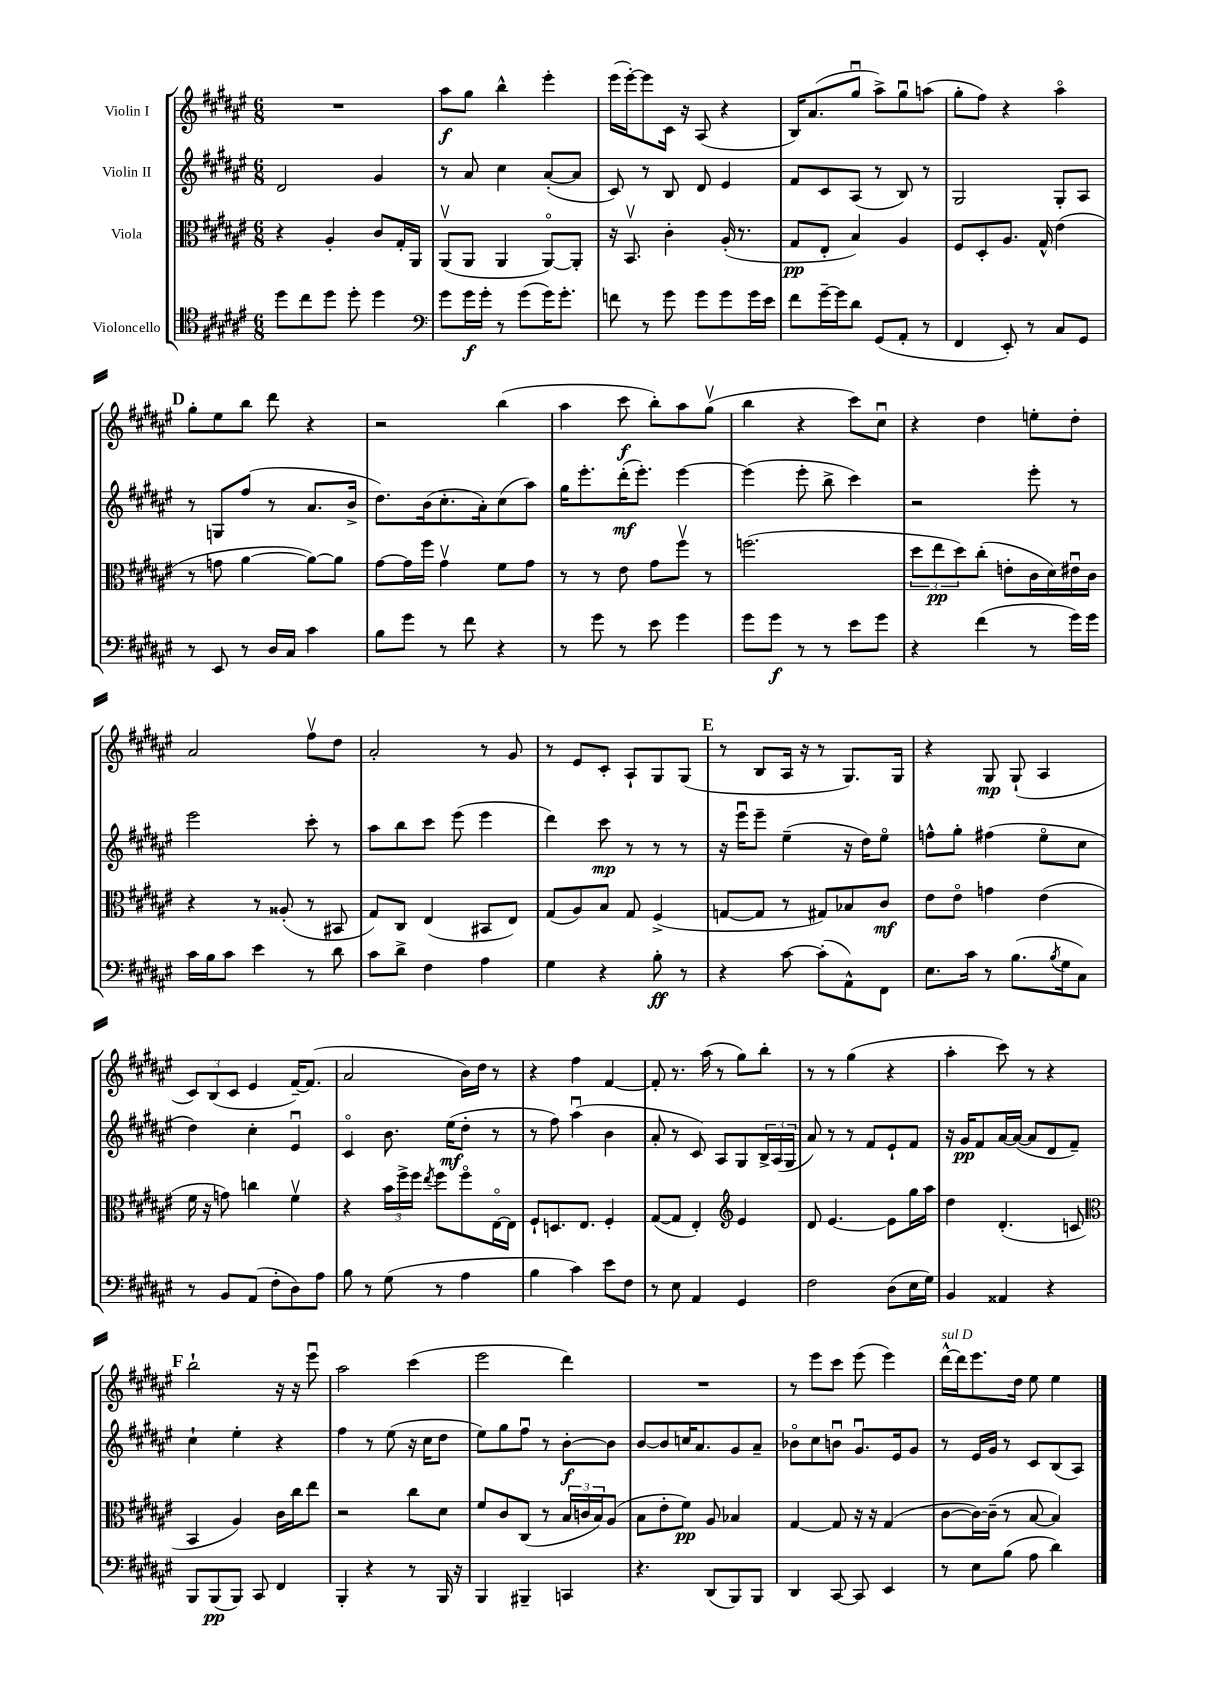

**kern	**dynam	**kern	**dynam	**kern	**dynam	**kern	**dynam
*part4	*part4	*part3	*part3	*part2	*part2	*part1	*part1
*staff4	*staff4	*staff3	*staff3	*staff2	*staff2	*staff1	*staff1
*I"Violoncello	*	*I"Viola	*	*I"Violin II	*	*I"Violin I	*
*clefC4	*	*clefC3	*	*clefG2	*	*clefG2	*
*k[f#c#g#d#a#e#]	*	*k[f#c#g#d#a#e#]	*	*k[f#c#g#d#a#e#]	*	*k[f#c#g#d#a#e#]	*
*M6/8	*	*M6/8	*	*M6/8	*	*M6/8	*
=17	=17	=17	=17	=17	=17	=17	=17
8dd#\L	.	4r	.	2d#/	.	2.r	.
8cc#\	.	.	.	.	.	.	.
8dd#\J	.	4A#'/	.	.	.	.	.
8dd#'\	.	.	.	.	.	.	.
4dd#\	.	8c#/L	.	4g#/	.	.	.
.	.	16G#'/L	.	.	.	.	.
.	.	16AA#/JJ	.	.	.	.	.
=18	=18	=18	=18	=18	=18	=18	=18
*clefF4	*	*	*	*	*	*	*
8g#\L	.	(8AA#v/L	.	8r	.	8aa#\L	f
16g#\L	f	8AA#/J	.	8a#/	.	8gg#\J	.
16g#'\JJ	.	.	.	.	.	.	.
8r	.	4AA#/	.	4cc#\	.	4bb^^\	.
(8g#\L	.	.	.	.	.	.	.
16g#\K)	.	[8AA#/L)	.	([8a#'/L	.	4eee#'\	.
8.g#'\J	.	.	.	.	.	.	.
.	.	8AA#'/J]	.	8a#/J]	.	.	.
=19	=19	=19	=19	=19	=19	=19	=19
8fn\	.	16r	.	8c#/)	.	(16eee#\LL	.
.	.	8.BBv/	.	.	.	[16eee#'\J)	.
8r	.	.	.	8r	.	8eee#\]	.
8g#\	.	4c#'\	.	8B/	.	16c#\Jk	.
.	.	.	.	.	.	16r	.
8g#\L	.	.	.	8d#/	.	(8A#/	.
8g#\	.	(16A#'/	.	4e#/	.	4r	.
.	.	8.r	.	.	.	.	.
16g#\L	.	.	.	.	.	.	.
16e#\JJ	.	.	.	.	.	.	.
=20	=20	=20	=20	=20	=20	=20	=20
8f#\L	.	8G#/L	pp	8f#/L	.	16B/KL)	.
.	.	.	.	.	.	(8.a#/	.
[16g#~\L	.	8E#'/J	.	8c#/	.	.	.
16g#\J]	.	.	.	.	.	.	.
8d#\J	.	4B/)	.	(8A#/J	.	8gg#u/J	.
(8GG#/L	.	.	.	8r	.	8aa#^\L)	.
8AA#'/J	.	4A#/	.	8B/)	.	8gg#u\	.
8r	.	.	.	8r	.	(8aan\J	.
=21	=21	=21	=21	=21	=21	=21	=21
4FF#/	.	8F#/L	.	2G#/	.	8gg#'\L	.
.	.	8D#'/	.	.	.	8ff#\J)	.
8EE#'/)	.	8.A#/J	.	.	.	4r	.
8r	.	.	.	.	.	.	.
.	.	16G#^^/	.	.	.	.	.
8C#/L	.	(4e#\	.	8G#'/L	.	4aa#\	.
8GG#/J	.	.	.	8A#/J	.	.	.
!!LO:LB:g=z
!!LO:REH:place=s1:t=D
=22	=22	=22	=22	=22	=22	=22	=22
8r	.	8r	.	8r	.	8gg#'\L	.
8EE#/	.	8gn\	.	8Gn/L	.	8ee#\	.
8r	.	[4a#\	.	(8ff#/J	.	8bb\J	.
16D#/LL	.	.	.	8r	.	8ddd#\	.
16C#/JJ	.	.	.	.	.	.	.
4c#\	.	8a#\L_)	.	8.a#/L	.	4r	.
.	.	8a#\J]	.	.	.	.	.
.	.	.	.	16b^/Jk	.	.	.
=23	=23	=23	=23	=23	=23	=23	=23
8B\L	.	[8g#\L	.	8.dd#\L)	.	2r	.
8g#\J	.	16g#\L]	.	.	.	.	.
.	.	16ff#\JJ	.	(16b\k	.	.	.
8r	.	4g#v\	.	8.cc#'\	.	.	.
8f#\	.	.	.	.	.	.	.
.	.	.	.	16a#'\k)	.	.	.
4r	.	8f#\L	.	(8cc#\	.	(4bb\	.
.	.	8g#\J	.	8aa#\J)	.	.	.
=24	=24	=24	=24	=24	=24	=24	=24
8r	.	8r	.	16gg#\KL	.	4aa#\	.
.	.	.	.	8.eee#'\	.	.	.
8g#\	.	8r	.	.	.	.	.
8r	.	8e#\	.	(16ddd#'\K	mf	8ccc#\	f
.	.	.	.	8.eee#'\J)	.	.	.
8e#\	.	8g#\L	.	.	.	8bb'\L)	.
4g#\	.	8ff#v\J	.	[4eee#\	.	8aa#\	.
.	.	8r	.	.	.	(8gg#v\J	.
=25	=25	=25	=25	=25	=25	=25	=25
8g#\L	.	(2.ffn\	.	(4eee#\]	.	4bb\	.
8g#\J	f	.	.	.	.	.	.
8r	.	.	.	8eee#'\	.	4r	.
8r	.	.	.	8bb^\	.	.	.
8e#\L	.	.	.	4ccc#\)	.	8ccc#\L)	.
8g#\J	.	.	.	.	.	8cc#u\J	.
=26	=26	=26	=26	=26	=26	=26	=26
4r	.	12dd#\L	.	2r	.	4r	.
.	.	12ee#\	pp	.	.	.	.
.	.	12dd#\)	.	.	.	.	.
(4f#\	.	(8cc#'\J	.	.	.	4dd#\	.
.	.	8en'\L	.	.	.	.	.
8r	.	16c#\L	.	8eee#'\	.	8een'\L	.
.	.	16d#\)	.	.	.	.	.
16g#\LL)	.	16e#Xu\	.	8r	.	8dd#'\J	.
16g#\JJ	.	16c#\JJ	.	.	.	.	.
!!LO:LB:g=z
=27	=27	=27	=27	=27	=27	=27	=27
16c#\LL	.	4r	.	2eee#\	.	2a#/	.
16B\J	.	.	.	.	.	.	.
8c#\J	.	.	.	.	.	.	.
4e#\	.	8r	.	.	.	.	.
.	.	(8A##X'/	.	.	.	.	.
8r	.	8r	.	8ccc#'\	.	8ff#v\L	.
8d#\	.	8BB#X/	.	8r	.	8dd#\J	.
=28	=28	=28	=28	=28	=28	=28	=28
8c#\L	.	8G#/L)	.	8aa#\L	.	2a#'/	.
8d#^\J	.	8C#/J	.	8bb\	.	.	.
4F#\	.	(4E#/	.	8ccc#\J	.	.	.
.	.	.	.	(8eee#\	.	.	.
4A#\	.	8BB#X/L	.	4eee#\	.	8r	.
.	.	8E#/J)	.	.	.	8g#/	.
=29	=29	=29	=29	=29	=29	=29	=29
4G#\	.	(8G#/L	.	4ddd#\)	.	8r	.
.	.	8A#/)	.	.	.	8e#/L	.
4r	.	8B/J	.	8ccc#\	mp	8c#'/J	.
.	.	8G#/	.	8r	.	8A#`/L	.
8B'\	ff	(4F#^/	.	8r	.	8G#/	.
8r	.	.	.	8r	.	(8G#/J	.
!!LO:REH:place=s1:t=E
=30	=30	=30	=30	=30	=30	=30	=30
4r	.	[8Gn/L	.	16r	.	8r	.
.	.	.	.	16eee#u\KL	.	.	.
.	.	8G/J]	.	8eee#~\J	.	8B/L	.
[8c#\	.	8r	.	(4ee#~\	.	16A#/Jk	.
.	.	.	.	.	.	16r	.
(8c#'\L]	.	8G#X/L)	.	.	.	8r	.
8AA#^^\)	.	8B-X/	.	16r	.	8.G#/L)	.
.	.	.	.	16dd#\KL)	.	.	.
8FF#\J	.	8c#/J	mf	8ee#\J	.	.	.
.	.	.	.	.	.	16G#/Jk	.
=31	=31	=31	=31	=31	=31	=31	=31
8.E#\L	.	8e#\L	.	8ffn^^\L	.	4r	.
.	.	8e#\J	.	8gg#'\J	.	.	.
16c#\Jk	.	.	.	.	.	.	.
8r	.	4gn\	.	(4ff#X\	.	8G#/	mp
(8.B\L	.	.	.	.	.	(8G#`/	.
.	.	(4e#\	.	8ee#\L	.	4A#/	.
8qB/	.	.	.	.	.	.	.
16G#\k	.	.	.	.	.	.	.
8C#\J)	.	.	.	8cc#\J	.	.	.
!!LO:LB:g=z
=32	=32	=32	=32	=32	=32	=32	=32
8r	.	16f#\	.	4dd#\)	.	12c#/L)	.
.	.	16r	.	.	.	.	.
.	.	.	.	.	.	(12B/	.
8BB/L	.	8gn\)	.	.	.	.	.
.	.	.	.	.	.	12c#/J	.
(8AA#/J	.	4ccn\	.	4cc#'\	.	4e#/	.
8F#'\L	.	.	.	.	.	.	.
8D#\)	.	4f#v\	.	4e#u/	.	[16f#~/KL)	.
.	.	.	.	.	.	(8.f#/J]	.
8A#\J	.	.	.	.	.	.	.
=33	=33	=33	=33	=33	=33	=33	=33
8B\	.	4r	.	4c#/	.	2a#/	.
8r	.	.	.	.	.	.	.
(8G#\	.	24b\LL	.	8.b\	.	.	.
.	.	24ff#^\	.	.	.	.	.
.	.	24ff#\JJ	.	.	.	.	.
.	.	8qee#/	.	.	.	.	.
8r	.	8ff#\L	.	.	.	.	.
.	.	.	.	(16ee#\KL	mf	.	.
4A#\	.	8ff#\	.	8dd#'\J	.	16b\LL)	.
.	.	.	.	.	.	16dd#\JJ	.
.	.	[16E#\L	.	8r	.	8r	.
.	.	16E#\JJ]	.	.	.	.	.
=34	=34	=34	=34	=34	=34	=34	=34
4B\	.	8F#`/L	.	8r	.	4r	.
.	.	8.Dn/	.	8ff#\)	.	.	.
4c#\)	.	.	.	(4aa#u\	.	4ff#\	.
.	.	8.E#/J	.	.	.	.	.
8e#\L	.	4F#'/	.	4b\	.	[4f#/	.
8F#\J	.	.	.	.	.	.	.
=35	=35	=35	=35	=35	=35	=35	=35
8r	.	([8G#/L	.	8a#'/	.	8f#'/]	.
8E#\	.	8G#/J]	.	8r	.	8.r	.
4AA#/	.	4E#'/)	.	8c#/)	.	.	.
.	.	.	.	.	.	(16aa#\	.
.	.	.	.	8A#/L	.	8r	.
*	*	*clefG2	*	*	*	*	*
4GG#/	.	4e#/	.	8G#/	.	8gg#\L)	.
.	.	.	.	24B^/L	.	8bb'\J	.
.	.	.	.	(24A#/	.	.	.
.	.	.	.	24G#/JJ	.	.	.
=36	=36	=36	=36	=36	=36	=36	=36
2F#\	.	8d#/	.	8a#/)	.	8r	.
.	.	[4.e#/	.	8r	.	8r	.
.	.	.	.	8r	.	(4gg#\	.
.	.	.	.	8f#/L	.	.	.
(8D#\L	.	8e#\L]	.	8e#`/	.	4r	.
16E#\L	.	16gg#\L	.	8f#/J	.	.	.
16G#\JJ)	.	16aa#\JJ	.	.	.	.	.
=37	=37	=37	=37	=37	=37	=37	=37
4BB/	.	4dd#\	.	16r	.	4aa#'\	.
.	.	.	.	16g#/KL	pp	.	.
.	.	.	.	8f#/	.	.	.
4AA##X/	.	(4.d#'/	.	[16a#/L	.	8ccc#\)	.
.	.	.	.	(16a#/JJ_	.	.	.
.	.	.	.	8a#/L]	.	8r	.
4r	.	.	.	8d#/	.	4r	.
.	.	8cn/	.	8f#~/J)	.	.	.
!!LO:LB:g=z
!!LO:REH:place=s1:t=F
=38	=38	=38	=38	=38	=38	=38	=38
*	*	*clefC3	*	*	*	*	*
8BBB/L	.	4BB/	.	4cc#`\	.	2bb`\	.
(8BBB/	pp	.	.	.	.	.	.
8BBB/J)	.	4A#/)	.	4ee#'\	.	.	.
8CC#/	.	.	.	.	.	.	.
4FF#/	.	16c#\LL	.	4r	.	16r	.
.	.	16cc#\J	.	.	.	16r	.
.	.	8ee#\J	.	.	.	8eee#u\	.
=39	=39	=39	=39	=39	=39	=39	=39
4BBB'/	.	2r	.	4ff#\	.	2aa#\	.
4r	.	.	.	8r	.	.	.
.	.	.	.	(8ee#\	.	.	.
8r	.	8cc#\L	.	16r	.	(4ccc#\	.
.	.	.	.	16cc#\KL	.	.	.
16BBB/	.	8d#\J	.	8dd#\J	.	.	.
16r	.	.	.	.	.	.	.
=40	=40	=40	=40	=40	=40	=40	=40
4BBB/	.	8f#/L	.	8ee#\L)	.	2eee#\	.
.	.	8c#/	.	8gg#\	.	.	.
4BBB#X~/	.	(8C#/J	.	8ff#u\J	.	.	.
.	.	8r	.	8r	.	.	.
4CCn/	.	24B/LL	.	[8b'\L	f	4ddd#\)	.
.	.	24cn/	.	.	.	.	.
.	.	24B/J)	.	.	.	.	.
.	.	(8A#/J	.	8b\J]	.	.	.
=41	=41	=41	=41	=41	=41	=41	=41
4.r	.	8B\L	.	[8b/L	.	2.r	.
.	.	8e#'\	.	8b/]	.	.	.
.	.	8f#\J)	pp	16ccn/K	.	.	.
.	.	.	.	8.a#/	.	.	.
(8DD#/L	.	8A#/	.	.	.	.	.
8BBB/)	.	4B-X/	.	8g#/	.	.	.
8BBB/J	.	.	.	8a#~/J	.	.	.
=42	=42	=42	=42	=42	=42	=42	=42
4DD#/	.	[4G#/	.	8b-X\L	.	8r	.
.	.	.	.	8cc#\	.	8eee#\L	.
[8CC#/	.	8G#/]	.	8bnu\J	.	8ccc#\J	.
8CC#/]	.	16r	.	8.g#u/L	.	(8eee#\	.
.	.	16r	.	.	.	.	.
4EE#/	.	(4G#/	.	.	.	4eee#\)	.
.	.	.	.	16e#/k	.	.	.
.	.	.	.	8g#/J	.	.	.
=43	=43	=43	=43	=43	=43	=43	=43
!	!	!	!	!	!	!LO:TX:a:i:t=sul D	!
8r	.	[8c#\L	.	8r	.	[16ddd#^^\LL	.
.	.	.	.	.	.	16ddd#\J]	.
8E#\L	.	16c#\L_)	.	16e#/LL	.	8.eee#\	.
.	.	(16c#~\JJ]	.	16g#/JJ	.	.	.
(8B\J	.	8r	.	8r	.	.	.
.	.	.	.	.	.	16dd#\Jk	.
8A#\	.	[8B/	.	8c#/L	.	8ee#\	.
4d#\)	.	4B/])	.	(8B/	.	4ee#\	.
.	.	.	.	8A#/J)	.	.	.
==	==	==	==	==	==	==	==
*-	*-	*-	*-	*-	*-	*-	*-
